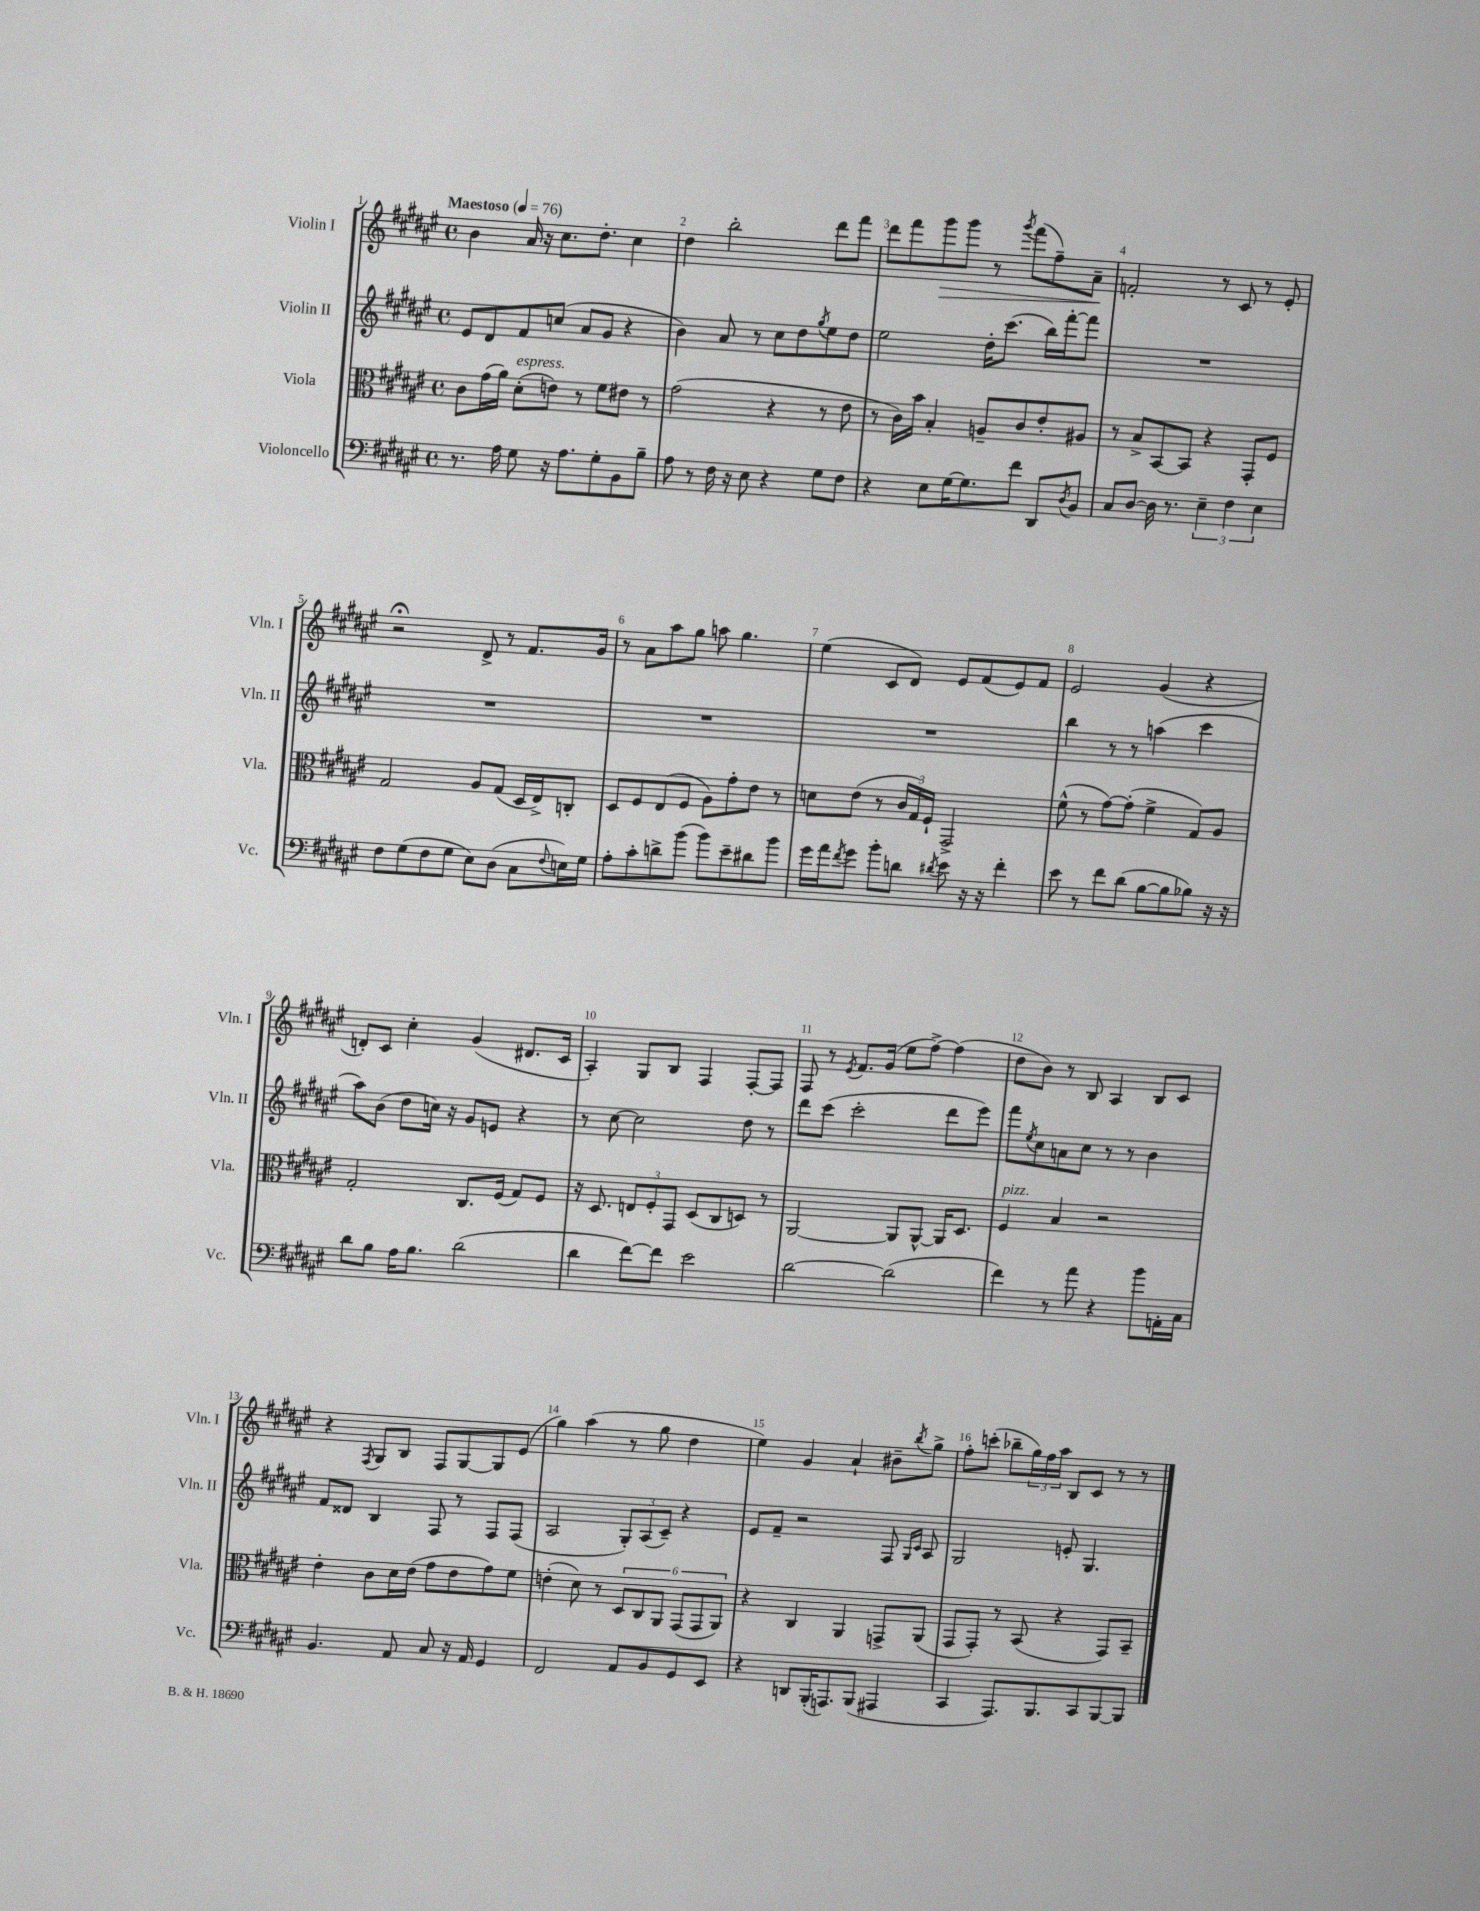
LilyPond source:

<<
\new StaffGroup <<
\new Staff = "s0" \with { instrumentName = "Violin I" shortInstrumentName = "Vln. I" } {
    \clef treble \key fis \major \defaultTimeSignature \time 4/4 \tempo "Maestoso" 4 = 76
    b'4 ais'16 r16 cis''8. dis''8.-. cis''4 |
    dis''4 b''2-. dis'''8 fis'''8 |
    dis'''8 fis'''8 gis'''8\> gis'''8 r8 \acciaccatura { gis'''8 } fis'''8( fis''8--) ais'8--\! |
    f'2-. r8 cis'8 r8 eis'8-. |
    r2\fermata dis'8-> r8 fis'8. gis'16 |
    r8 ais'8 ais''8 gis''8 a''8 gis''4. |
    eis''4( cis'8 dis'8) eis'8 fis'8( eis'8) fis'8 |
    eis'2 gis'4( r4 |
    d'8-.) cis'8 cis''4-. gis'4( dis'8. cis'16 |
    ais4-.) gis8 b8 fis4 fis8~-. fis8 |
    fis8 r8 \acciaccatura { eis'8 } fis'8. gis'16( eis''8 fis''8~->) fis''4( |
    dis''8 b'8) r8 b8 ais4 b8 cis'8 |
    r4 \acciaccatura { fis8 } gis8 b8 fis8 gis8~ gis8 eis'8( |
    gis''4) ais''4( r8 gis''8 dis''4 |
    eis''4) gis'4 ais'4-! bis'8-- \acciaccatura { b''8 } gis''8-> |
    fis''8-. c'''8-.( bes''8-- \tuplet 3/2 { gis''16) fis''16 ais''16 } b8 cis'8 r8 r8 \bar "|." |
}
\new Staff = "s1" \with { instrumentName = "Violin II" shortInstrumentName = "Vln. II" } {
    \clef treble \key fis \major \defaultTimeSignature \time 4/4
    eis'8 dis'8 fis'8 c''8( ais'8 gis'8 r4 |
    b'4) ais'8 r8 cis''8 dis''8 \acciaccatura { gis''8 } eis''8 dis''8 |
    eis''2 dis''16-. cis'''8.( b''16) fis'''16~-. fis'''8 |
    R1 |
    R1 |
    R1 |
    R1 |
    b''4 r8 r8 a''4( cis'''4 |
    ais''8) b'8( dis''8 c''16) r16 gis'8 e'8 r4 |
    r8 cis''8~ cis''2 dis''8 r8 |
    dis'''8 cis'''8( cis'''2-. dis'''8 eis'''8) |
    fis'''8 \acciaccatura { eis''8 } cis''8 a'8 cis''8 r8 r8 b'4 |
    fis'8 disis'8 b4 fis8 r8 fis8 fis8( |
    ais2 \tuplet 3/2 { gis8-.) ais8( cis'8--) } r4 |
    eis'8 fis'8-- r2 fis8 \grace { gis16 cis'16 } ais8 |
    gis2 e'8-. gis4. \bar "|." |
}
\new Staff = "s2" \with { instrumentName = "Viola" shortInstrumentName = "Vla." } {
    \clef alto \key fis \major \defaultTimeSignature \time 4/4
    cis'8 gis'16( ais'16) dis'8-.^\markup { \italic "espress." }( e'8) r8 fis'8 eis'8 r8 |
    gis'2( r4 r8 eis'8 |
    r8 cis'16) b'16 b4-. a8-- cis'8 eis'8-. ais8 |
    r8 b8-> b,8~ b,8 r4 gis,8-. fis8 |
    gis2 ais8 gis8( dis16 eis16->) c8-. |
    dis8 fis8 eis8( fis8 ais8) gis'8-. eis'8 r8 |
    d'8 eis'8( r8 \tuplet 3/2 { cis'16 gis16) fis16-! } gis,2-> |
    fis'8-^( r8 gis'8~) gis'8-.( fis'4-> gis8) ais8 |
    gis2-. cis8. fis16( gis8) fis8 |
    r16 dis8. \tuplet 3/2 { e8 fis8-. gis,8 } dis8( cis8 d8) r8 |
    ais,2~ ais,8 ais,8~-^ ais,16 dis8. |
    fis4^\markup { \italic "pizz." } b4 r2 |
    eis'4-. cis'8 dis'16 eis'16( gis'8 eis'8 gis'8) fis'8 |
    e'4-.( dis'8) r8 \tuplet 6/4 { dis8 cis8 ais,8 gis,8( gis,8 ais,8) } |
    r4 cis4 ais,4 g,8-> ais,8( |
    gis,8 gis,8-.) r8 b,8( r4 gis,8) b,8-- \bar "|." |
}
\new Staff = "s3" \with { instrumentName = "Violoncello" shortInstrumentName = "Vc." } {
    \clef bass \key fis \major \defaultTimeSignature \time 4/4
    r8. ais16 gis8 r16 ais8. gis8-. b,8 b8-- |
    ais8 r8 fis16 r16 eis8 r4 gis8 fis8 |
    r4 eis8 gis16~ gis8. fis'8 dis,8 \acciaccatura { dis8 } b,8 |
    cis8 dis8~ dis16 r8. \tuplet 3/2 { eis4-- fis4 eis4 } |
    fis8 gis8( fis8 gis8 eis8) dis8( cis8 \appoggiatura { fis8 } e16) gis16 |
    ais8-. cis'8-. d'8-> b'8( b'8) eis'8-- dis'8 b'8 |
    gis'16 ais'16 \acciaccatura { fis'8 } gis'8 b'8-. d'8 \acciaccatura { dis'8 } eis'8 r16 r16 fis'4-. |
    eis'8 r8 fis'8 dis'8( b8~ b8 bes8) r16 r16 |
    dis'8 b8 ais16 b8. dis'2( |
    dis'4 fis'8~) fis'8 eis'2 |
    dis'2~ dis'2( |
    fis'4) r8 ais'8 r4 b'8 a,16-. cis16 |
    b,4. ais,8 cis8 r16 ais,16 gis,4 |
    fis,2 ais,8 b,8 gis,8 eis,8 |
    r4 d,8 b,,16-.( a,,8.) b,,8( ais,,4 |
    cis,4 ais,,8.) b,,8. cis,8 b,,8~ b,,8 \bar "|." |
}
>>
>>
\layout { \context { \Score \override BarNumber.break-visibility = ##(#f #t #t) barNumberVisibility = #all-bar-numbers-visible } }
